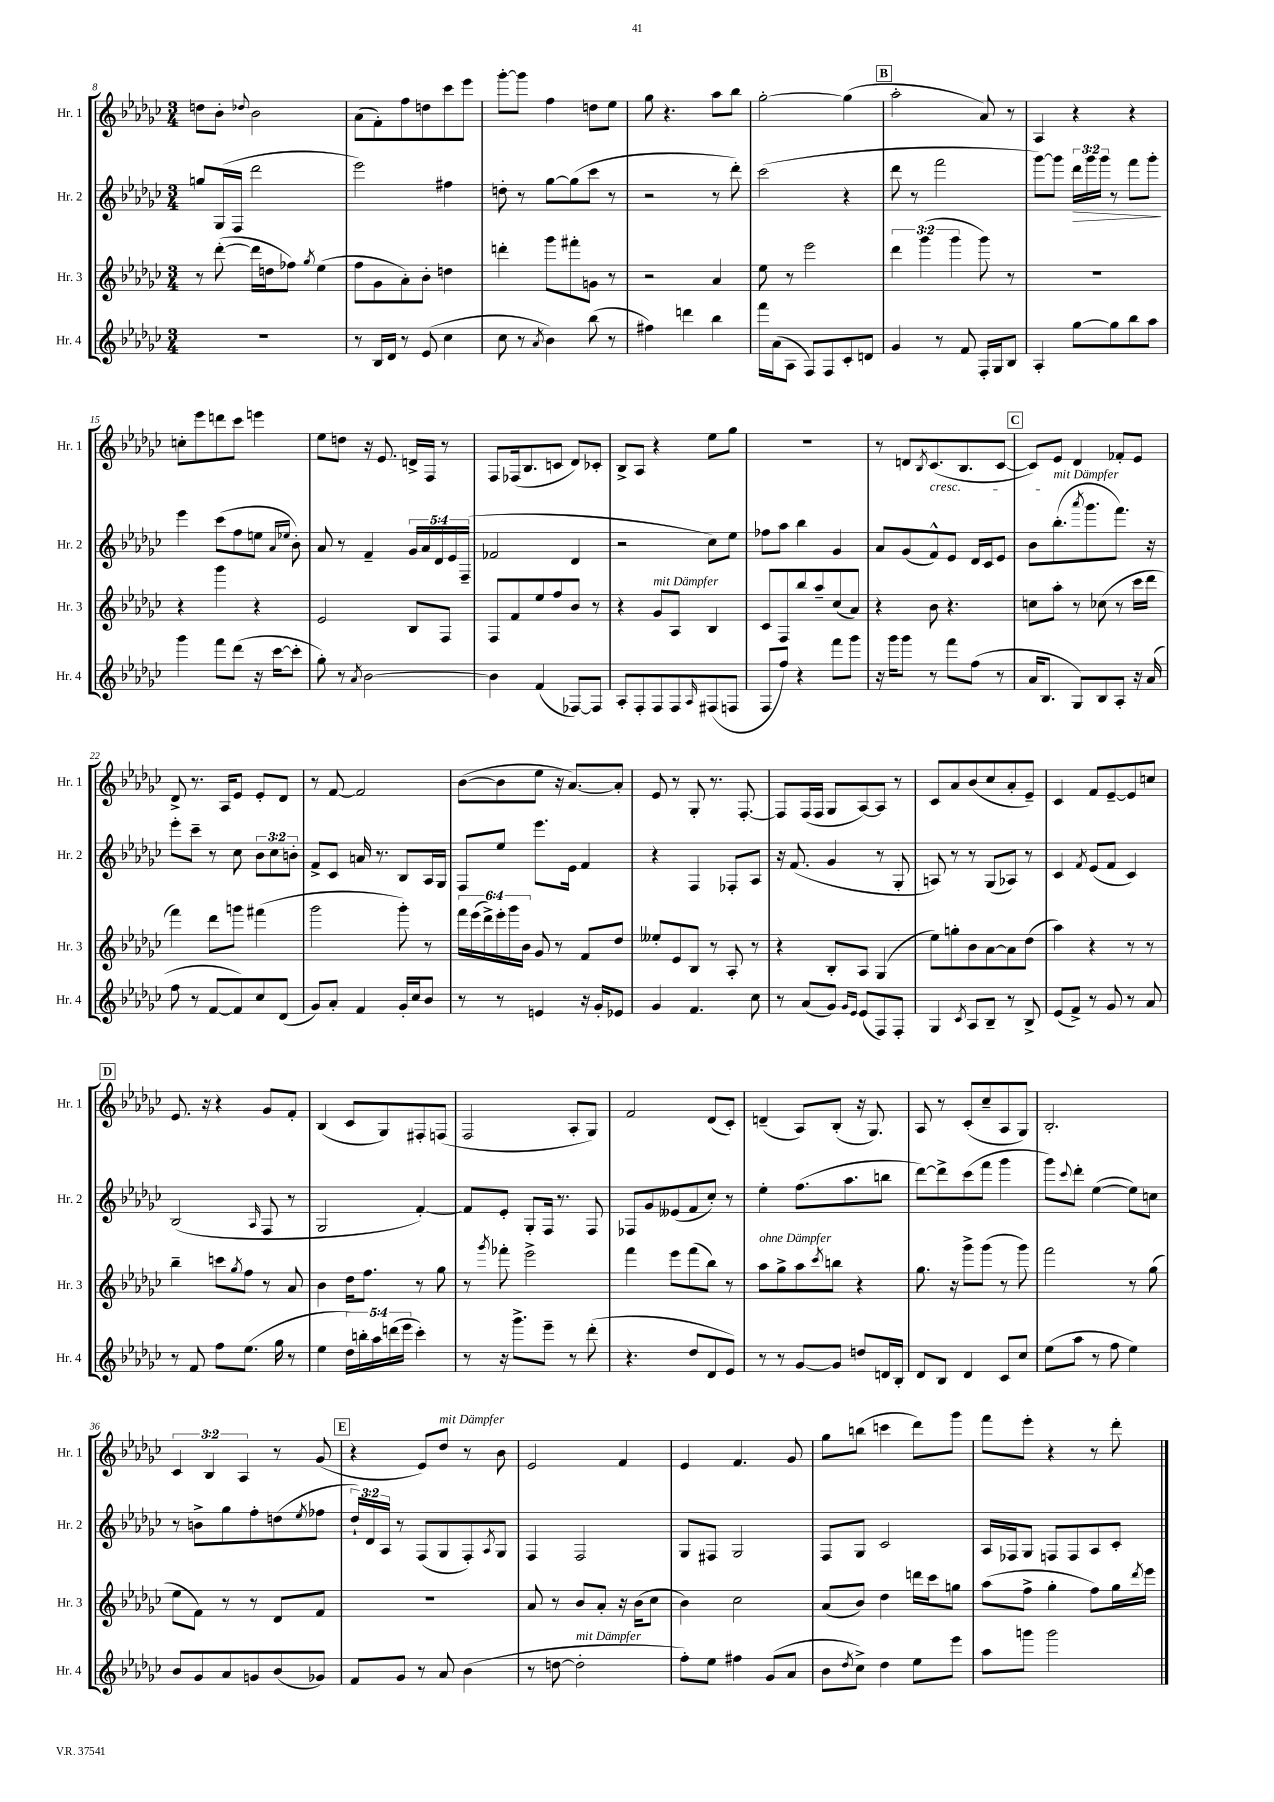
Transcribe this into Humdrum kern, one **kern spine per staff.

**kern	**kern	**kern	**kern
*staff4	*staff3	*staff2	*staff1
*clefG2	*clefG2	*clefG2	*clefG2
*k[b-e-a-d-g-c-]	*k[b-e-a-d-g-c-]	*k[b-e-a-d-g-c-]	*k[b-e-a-d-g-c-]
*M3/4	*M3/4	*M3/4	*M3/4
2.r	8r	8gg	8dd
.	([8ddd-'	(16G-	8b-'
.	.	16F	.
.	.	.	8qqdd-
.	16ddd-]	2ddd-	2b-
.	16dd	.	.
.	8ff-)	.	.
.	8qgg-	.	.
.	(4ee-	.	.
=	=	=	=
8r	8ff	2eee-)	(8a-
16B-	8g-	.	8f')
16d-	.	.	.
8r	8a-')	.	8ff
(8e-	8b-'	.	8dd
4cc-	4dd	4ff#	8ccc-
.	.	.	8eee-
=	=	=	=
8cc-	4ddd'	8dd'	[8ggg-'
8r	.	8r	8ggg-]
8qa-	.	.	.
4b-)	8ggg-	[8gg-	4ff
.	8fff#'	(8gg-]	.
(8bb-	8g	8ccc-	8dd
8r	8r	8r	8ee-
=	=	=	=
4ff#)	2r	2r	8gg-
.	.	.	4.r
4ddd	.	.	.
4bb-	4a-	8r	8aa-
.	.	8ddd-')	8bb-
=	=	=	=
16fff	8ee-	(2ccc-	[2gg-'
(16a-	.	.	.
8A-	8r	.	.
8F)	2eee-	.	.
8F	.	.	.
8c-'	.	4r	(4gg-]
8d	.	.	.
=	=	=	=
4g-	6ddd-	8ddd-	2aa-'
.	.	8r	.
.	(6ggg-	.	.
8r	.	2fff	.
.	6ggg-	.	.
8f	.	.	.
16F'	8ggg-)	.	8a-)
16G-	.	.	.
8B-	8r	.	8r
=	=	=	=
4A-'	2.r	[8ggg-)	4A-
.	.	8ggg-]	.
[8gg-	.	24ddd-	4r
.	.	24ggg-	.
.	.	24ggg-	.
8gg-]	.	8r	.
8bb-	.	8fff	4r
8aa-	.	8ggg-'	.
=	=	=	=
4ggg-	4r	4eee-	8cc'
.	.	.	8eee-
8fff	4ggg-	(8ccc-	8ddd
(8ddd-	.	8ff	8ccc-
16r	4r	8ee	4eee
[16ccc-	.	.	.
.	.	16qqa-	.
.	.	16qqee-	.
8ccc-']	.	8b-')	.
=	=	=	=
8gg-')	2e-	8a-	8ee-
8r	.	8r	8dd
8qa-	.	.	.
[2b-	.	4f~	16r
.	.	.	8.e-
.	8B-	20g-	16d^
.	.	20a-	.
.	.	.	16F
.	.	20d-	.
.	8F	.	8r
.	.	20e-	.
.	.	(20F~	.
=	=	=	=
4b-]	8F	2f-	8F
.	8f	.	(16F-
.	.	.	8.B-
(4f	8ee-	.	.
.	8ff	.	8c
[8F-)	8b-	4d-	8d-)
8F-]	8r	.	8c-'
=	=	=	=
8A-'	4r	2r	8B-^
8F'	.	.	8A-
8F	8g-	.	4r
8F	8A-	.	.
16qqA-	.	.	.
(8F#	4B-	8cc-)	8ee-
8F	.	8ee-	8gg-
=	=	=	=
8F	8c-	8ff-	2.r
8ff)	8F	8aa-	.
4r	8bb-	4bb-	.
.	8aa-~	.	.
8fff	(8cc-	4g-	.
8ggg-	8a-)	.	.
=	=	=	=
16r	4r	8a-	8r
16ggg-	.	.	.
8ggg-	.	(8g-	8d
.	.	.	8qB-
8r	8b-	8f^^)	(8.c-
8fff	4.r	8e-	.
.	.	.	8.B-
(8ff	.	16d-	.
.	.	16c-	.
8r	.	8e-	[8c-
=	=	=	=
16a-	8cc	8b-	8c-])
8.B-	.	.	.
.	8aa-'	(8.bb-'	8e-
8G-)	8r	.	4d-
.	.	8qaaa-	.
.	.	8.ggg-	.
8B-	(8cc-	.	.
8A-'	8r	8.fff)	8f-'
16r	16ccc-	.	8e-
(16a-	16ddd-	16r	.
=	=	=	=
8ff	4fff)	8eee-'	8d-^
8r	.	8ccc-~	8.r
[8f	8ddd-	8r	.
.	.	.	16A-
8f])	8ggg	8cc-	8e-
8cc-	(4fff#	12b-	8e-'
.	.	12cc-	.
(8d-	.	.	8d-
.	.	12b'	.
=	=	=	=
8g-)	2ggg-	8f^	8r
8a-'	.	8c-	[8f
4f	.	16a	2f]
.	.	8.r	.
16g-'	8ggg-')	8B-	.
16cc-	.	.	.
8b-	8r	16A-	.
.	.	16G-	.
=	=	=	=
8r	24fff	8F	([8b-
.	(24eee-	.	.
.	24ddd-^)	.	.
8r	24eee-'	8ee-	8b-]
.	24ggg-	.	.
.	24b-	.	.
4e	8g-	8.eee-	8ee-
.	8r	.	16r
.	.	16e-	[8.a-)
16r	8f	4f	.
16g-'	.	.	.
8e-	8dd-	.	8a-']
=	=	=	=
4g-	8ee--'	4r	8e-
.	8e-	.	8r
4.f	8B-	4F	8G-'
.	8r	.	8.r
.	8A-'	8F-'	.
.	.	.	[8.F'
8cc-	8r	8A-	.
=	=	=	=
8r	4r	16r	8F]
.	.	(8.f	.
(8a-	.	.	(16F
.	.	.	16F
8g-)	8B-'	4g-	8G-
16qqg-	.	.	.
16qqe-	.	.	.
(8e-	8A-	.	[8A-)
8F)	(4G-	8r	8A-]
8F'	.	8G-'	8r
=	=	=	=
4G-	8ee-)	8A)	8c-
.	8gg'	8r	8a-
8qc-	.	.	.
8A-	8b-	8r	(8b-
8B-~	[8a-	(8G-	8cc-
8r	8a-]	8A-)	8a-'
8B-^	(8dd-	8r	8e-~)
=	=	=	=
(8e-	4aa-)	4c-	4c-
8f^)	.	.	.
.	.	8qf	.
8r	4r	(8e-	8f
8g-	.	8f	[8e-~
8r	8r	4c-)	8e-]
8a-	8r	.	8cc
=	=	=	=
8r	4bb-~	(2B-	8.e-
8f	.	.	.
.	.	.	16r
8ff	8ccc	.	4r
.	8qgg-	.	.
(8.ee-	8ff	.	.
.	.	16qqA-	.
.	8r	8F	8g-
16gg-	.	.	.
8r	8a-	8r	8f'
=	=	=	=
4ee-	4b-	2G-	(4B-
20dd-)	16dd-	.	8c-
20bb'	.	.	.
.	8.ff	.	.
20aa-	.	.	.
.	.	.	8G-)
(20ddd	.	.	.
20eee-	.	.	.
4ccc-')	8r	[4f')	8F#'
.	8gg-	.	(8F
=	=	=	=
8r	8r	8f]	2F
.	8qggg-	.	.
16r	8fff-'	8e-'	.
8.ggg-^	.	.	.
.	2eee-^	8G-'	.
8eee-~	.	16F	.
.	.	8.r	.
8r	.	.	8A-'
(8ddd-'	.	8F	8G-)
=	=	=	=
4.r	4fff	8F-	2f
.	.	8g-	.
.	8eee-	(8e--	.
8dd-	(8fff	8f	.
8d-	8bb-)	8cc-')	(8d-
8e-)	8r	8r	8c-')
=	=	=	=
8r	8aa-	4ee-'	(4d~
8r	8gg-^	.	.
[8g-	8aa-	(8.ff	8A-)
.	8qccc-	.	.
8g-]	8bb	.	(8B-'
.	.	8.aa-	.
8dd	4r	.	16r
.	.	.	8.G-)
16d	.	8bb	.
16B-'	.	.	.
=	=	=	=
8d-	8.gg-	[8ddd-)	8A-
8B-	.	8ddd-^]	8r
.	16r	.	.
4d-	8ggg-^	(8ccc-	(8c-'
.	(8ggg-	8fff	8cc-~
8c-	8r	4ggg-	8A-
8cc-	8ggg-)	.	8G-)
=	=	=	=
(8ee-	2fff	8ggg-)	2.B-'
.	.	8qqccc-	.
8aa-	.	8ddd-'	.
8r	.	([4ee-	.
8ff	.	.	.
4ee-)	8r	8ee-])	.
.	(8gg-	8cc	.
=	=	=	=
8b-	8ee-	8r	6c-
8g-	8f)	8b^	.
.	.	.	6B-
8a-	8r	8gg-	.
.	.	.	6A-
8g	8r	8ff'	.
(8b-	8d-	(8dd	8r
.	.	8qee-	.
8g-)	8f	8ff-	(8g-
=	=	=	=
8f	2.r	24dd-`)	4r
.	.	24d-	.
.	.	24A-	.
8g-	.	8r	.
8r	.	(8F	8e-)
8a-	.	8G-	8dd-
(4b-	.	8F')	8r
.	.	8qA-	.
.	.	8G-	8b-
=	=	=	=
8r	8a-	4F	2e-
[8dd	8r	.	.
2dd']	8b-	2F	.
.	8a-'	.	.
.	16r	.	4f
.	(16b-	.	.
.	8cc-	.	.
=	=	=	=
8ff')	4b-)	8G-	4e-
8ee-	.	8F#	.
4ff#	2cc-	2G-	4.f
(8g-	.	.	.
8a-	.	.	8g-
=	=	=	=
8b-	(8a-	8F	8gg-
8qdd-	.	.	.
8cc-^)	8b-)	8G-	(8bb
4dd-	4dd-	2c-	4ccc
8ee-	16ddd	.	8ddd-)
.	16ccc-	.	.
8eee-	8gg	.	8ggg-
=	=	=	=
8aa-	(8aa-	16A-	8fff
.	.	16F-	.
8ggg	8ff^	8G-	8eee-'
2ggg	4gg-'	8F	4r
.	.	8F	.
.	8ff)	8A-	8r
.	16gg-	8c-'	8ddd-'
.	8qddd-	.	.
.	16eee-	.	.
==	==	==	==
*-	*-	*-	*-
